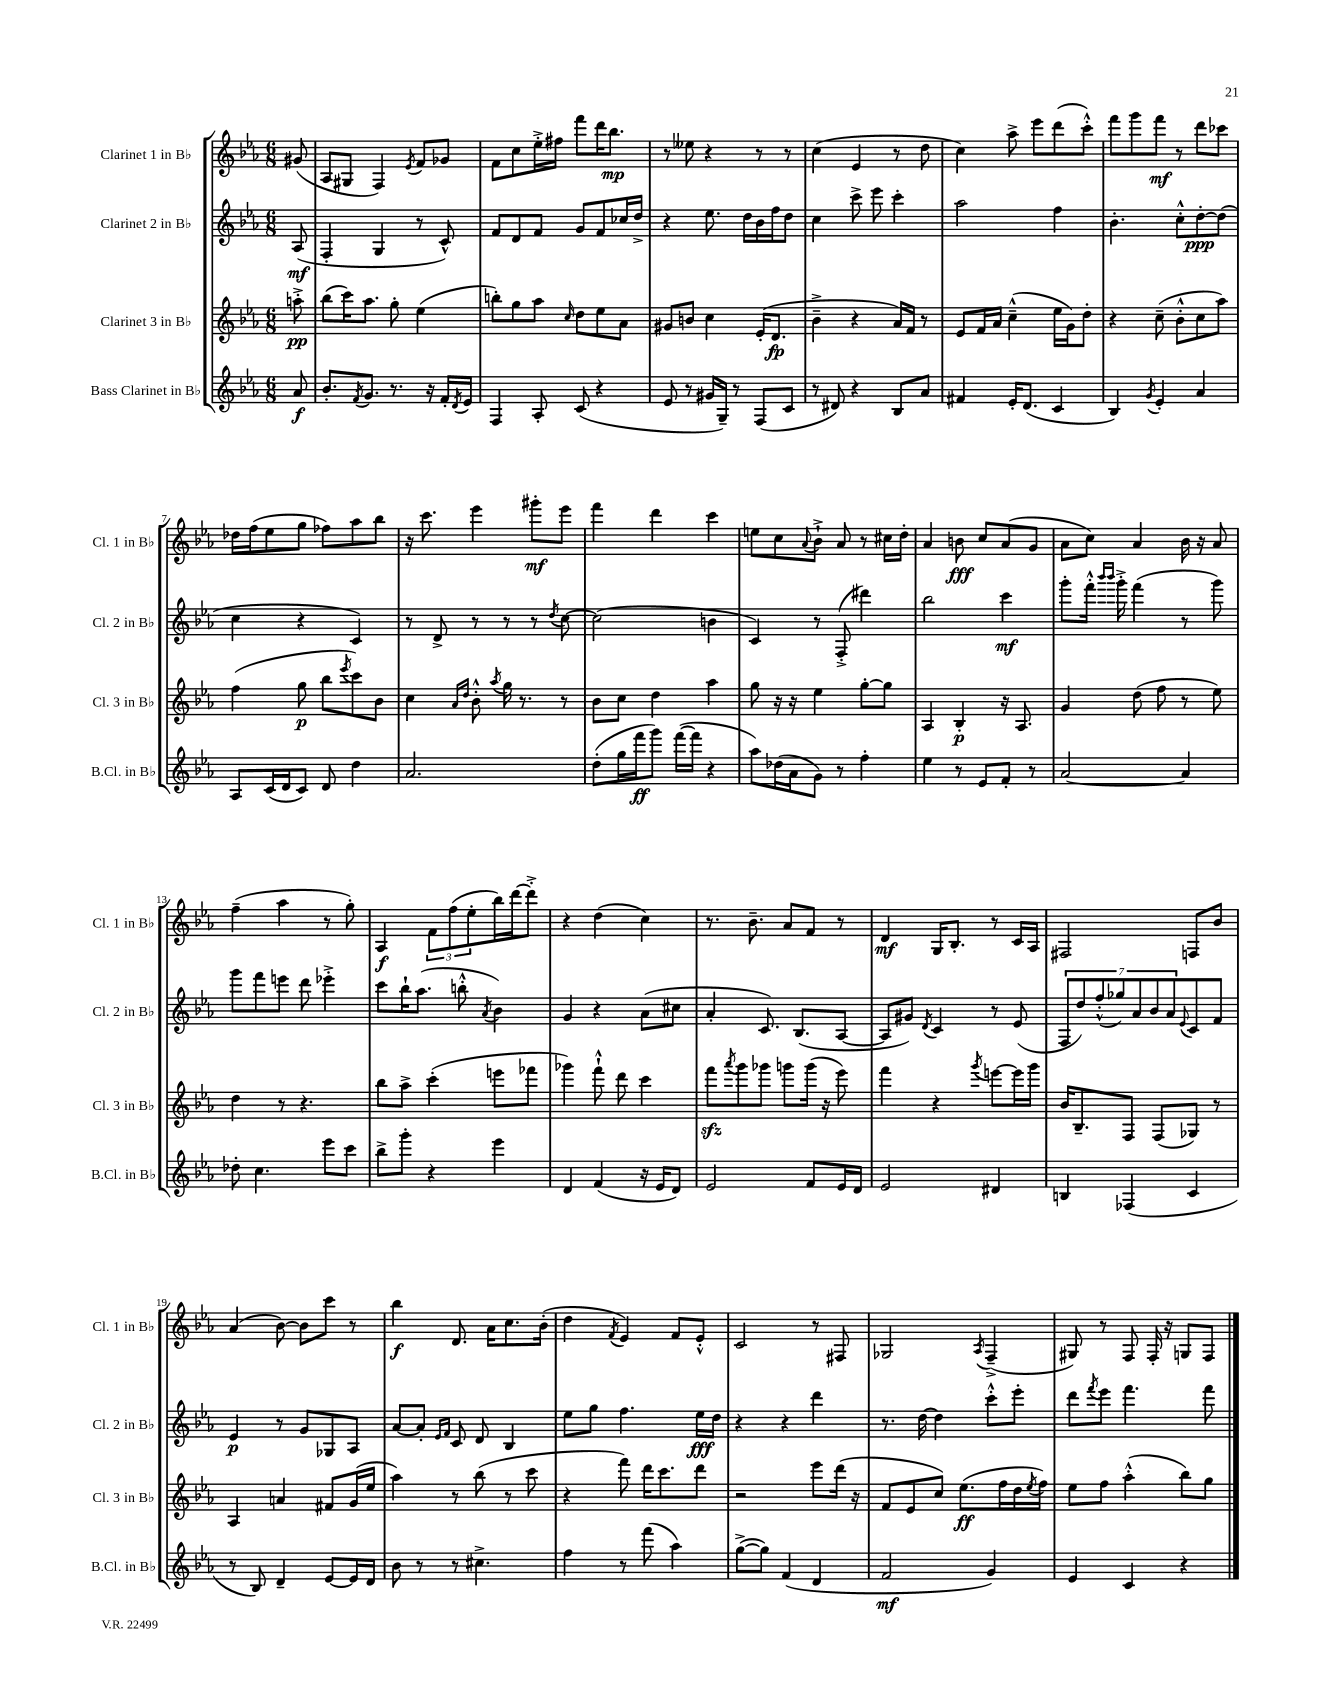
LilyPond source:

<<
\new StaffGroup <<
\new Staff = "s0" \with { instrumentName = "Clarinet 1 in Bb" shortInstrumentName = "Cl. 1 in Bb" } {
    \clef treble \key ees \major \numericTimeSignature \time 6/8 \partial 8
    gis'8( |
    aes8 gis8 f4) \acciaccatura { ees'8 } f'8 ges'8 |
    f'8 c''8 ees''16-.-> fis''16 f'''8 d'''16 bes''8.\mp |
    r8 eeses''8 r4 r8 r8 |
    c''4( ees'4 r8 d''8 |
    c''4) aes''8-> ees'''8 d'''8( c'''8-.-^) |
    f'''8 g'''8 f'''8\mf r8 d'''8 ces'''8 |
    des''16 f''16( ees''8 g''8 fes''8) aes''8 bes''8 |
    r16 c'''8. ees'''4 gis'''8-.\mf ees'''8 |
    f'''4 d'''4 c'''4 |
    e''8 c''8 \appoggiatura { aes'8 } bes'8-!-> aes'8 r8 cis''16 d''16-. |
    aes'4 b'8\fff c''8 aes'8( g'8 |
    aes'8 c''8) aes'4 bes'16 r16 aes'8 |
    f''4--( aes''4 r8 g''8-.) |
    aes4\f \tuplet 3/2 { f'8 f''8( ees''8-. } bes''16) d'''16~ d'''8-.-> |
    r4 d''4( c''4) |
    r8. bes'8.-- aes'8 f'8 r8 |
    d'4\mf g16 bes8.-. r8 c'16 aes16 |
    fis2 f8 bes'8 |
    aes'4( bes'8~) bes'8 c'''8 r8 |
    bes''4\f d'8. aes'16 c''8. bes'16-.( |
    d''4 \acciaccatura { f'8 } ees'4) f'8 ees'8-.-^ |
    c'2 r8 fis8 |
    ges2 \acciaccatura { aes8 } f4--->( |
    gis8) r8 f8 f16-. r16 g8 f8 \bar "|." |
}
\new Staff = "s1" \with { instrumentName = "Clarinet 2 in Bb" shortInstrumentName = "Cl. 2 in Bb" } {
    \clef treble \key ees \major \numericTimeSignature \time 6/8 \partial 8
    aes8\mf( |
    f4-. g4 r8 c'8-^) |
    f'8 d'8 f'8 g'8 f'8 ces''16 d''16-> |
    r4 ees''8. d''16 bes'16 f''16 d''8 |
    c''4 c'''8-> ees'''8 c'''4-. |
    aes''2 f''4 |
    bes'4.-. c''8-.-^ d''8~-.\ppp d''8( |
    c''4 r4 c'4) |
    r8 d'8-> r8 r8 r8 \acciaccatura { d''8 } c''8~ |
    c''2( b'4 |
    c'4) r8 f8-.->( dis'''4) |
    bes''2 c'''4\mf |
    g'''8-. f'''16-.-^ \grace { bes'''16 bes'''16 } g'''16-.-> f'''4( r8 g'''8) |
    g'''8 f'''8 e'''8 d'''8 ees'''4-.-> |
    c'''8 bes''16-! aes''8.( b''8-.-^ \acciaccatura { aes'8 } bes'4) |
    g'4 r4 aes'8( cis''8 |
    aes'4-. c'8.) bes8.( aes8~ |
    aes8 gis'8) \acciaccatura { d'8 } c'4 r8 ees'8( |
    \tuplet 7/4 { f8 d''8) f''8-.-^( ges''8) aes'8 bes'8 aes'8 } \appoggiatura { ees'8 } c'8 f'8 |
    ees'4\p r8 g'8 ges8 aes8 |
    aes'8~ aes'8-. \grace { ees'16 f'16 } c'8 d'8 bes4 |
    ees''8 g''8 f''4. ees''16\fff d''16 |
    r4 r4 d'''4 |
    r8. d''16~ d''4 c'''8-.-^ ees'''8-. |
    d'''8 \acciaccatura { f'''8 } ees'''8 f'''4. f'''8 \bar "|." |
}
\new Staff = "s2" \with { instrumentName = "Clarinet 3 in Bb" shortInstrumentName = "Cl. 3 in Bb" } {
    \clef treble \key ees \major \numericTimeSignature \time 6/8 \partial 8
    a''8-.->\pp |
    bes''8( c'''16) aes''8. g''8-. ees''4( |
    b''8-.) g''8 aes''8 \grace { c''16 } d''8 ees''8 aes'8 |
    gis'8 b'8 c''4 ees'16-.( d'8.\fp |
    bes'4---> r4 aes'16) f'16 r8 |
    ees'8 f'16 aes'16 c''4---^( ees''16 g'16) d''8-. |
    r4 c''8--( bes'8-.-^ c''8 aes''8) |
    f''4( g''8\p bes''8 \acciaccatura { ees'''8 } c'''8) bes'8 |
    c''4 \grace { aes'16 d''16 } bes'8-.-^ \acciaccatura { aes''8 } g''16 r8. r8 |
    bes'8 c''8 d''4 aes''4 |
    g''8 r16 r16 ees''4 g''8~-. g''8 |
    aes4 bes4-.\p r16 aes8. |
    g'4 d''8( f''8 r8 ees''8) |
    d''4 r8 r4. |
    bes''8 aes''8-> c'''4-.( e'''8 fes'''8 |
    ges'''4) f'''8-!-^ d'''8 c'''4 |
    f'''8\sfz \acciaccatura { aes'''8 } g'''8 ges'''8 g'''8 g'''16( r16 ees'''8) |
    f'''4 r4 \acciaccatura { g'''8 } e'''8~ e'''16 g'''16 |
    bes'16 bes8.-- f8 f8( ges8) r8 |
    aes4 a'4 fis'8 g'16( ees''16 |
    aes''4) r8 bes''8( r8 c'''8 |
    r4 f'''8) d'''16 c'''8. d'''8 |
    r2 ees'''8 d'''16( r16 |
    f'8 ees'8 c''8) ees''8.\ff( f''16 d''16 \acciaccatura { ees''8 } f''16) |
    ees''8 f''8 aes''4-.-^( bes''8) g''8 \bar "|." |
}
\new Staff = "s3" \with { instrumentName = "Bass Clarinet in Bb" shortInstrumentName = "B.Cl. in Bb" } {
    \clef treble \key ees \major \numericTimeSignature \time 6/8 \partial 8
    aes'8\f |
    bes'8.-. \acciaccatura { f'8 } g'8. r8. r16 f'16-. \acciaccatura { d'8 } ees'16 |
    f4 aes8-. c'8( r4 |
    ees'8 r8 gis'16 g16--) r8 f8( c'8 |
    r8 dis'8) r4 bes8 aes'8 |
    fis'4 ees'16-. d'8.( c'4 |
    bes4) \acciaccatura { g'8 } ees'4-. aes'4 |
    aes8 c'16( d'16 c'8) d'8 d''4 |
    aes'2. |
    d''8-.( g''16 f'''16\ff g'''8) f'''16~( f'''16 r4 |
    aes''8) des''16( aes'16 g'8) r8 f''4-. |
    ees''4 r8 ees'8 f'8-. r8 |
    aes'2~ aes'4 |
    des''8-. c''4. ees'''8 c'''8 |
    bes''8-> g'''8-. r4 ees'''4 |
    d'4 f'4( r16 ees'16 d'8) |
    ees'2 f'8 ees'16 d'16 |
    ees'2 dis'4 |
    b4 fes4( c'4 |
    r8 bes8) d'4-- ees'8~ ees'16 d'16 |
    bes'8 r8 r8 cis''4.-> |
    f''4 r8 f'''8( aes''4) |
    g''8~->( g''8) f'4( d'4 |
    f'2\mf g'4) |
    ees'4 c'4 r4 \bar "|." |
}
>>
>>
